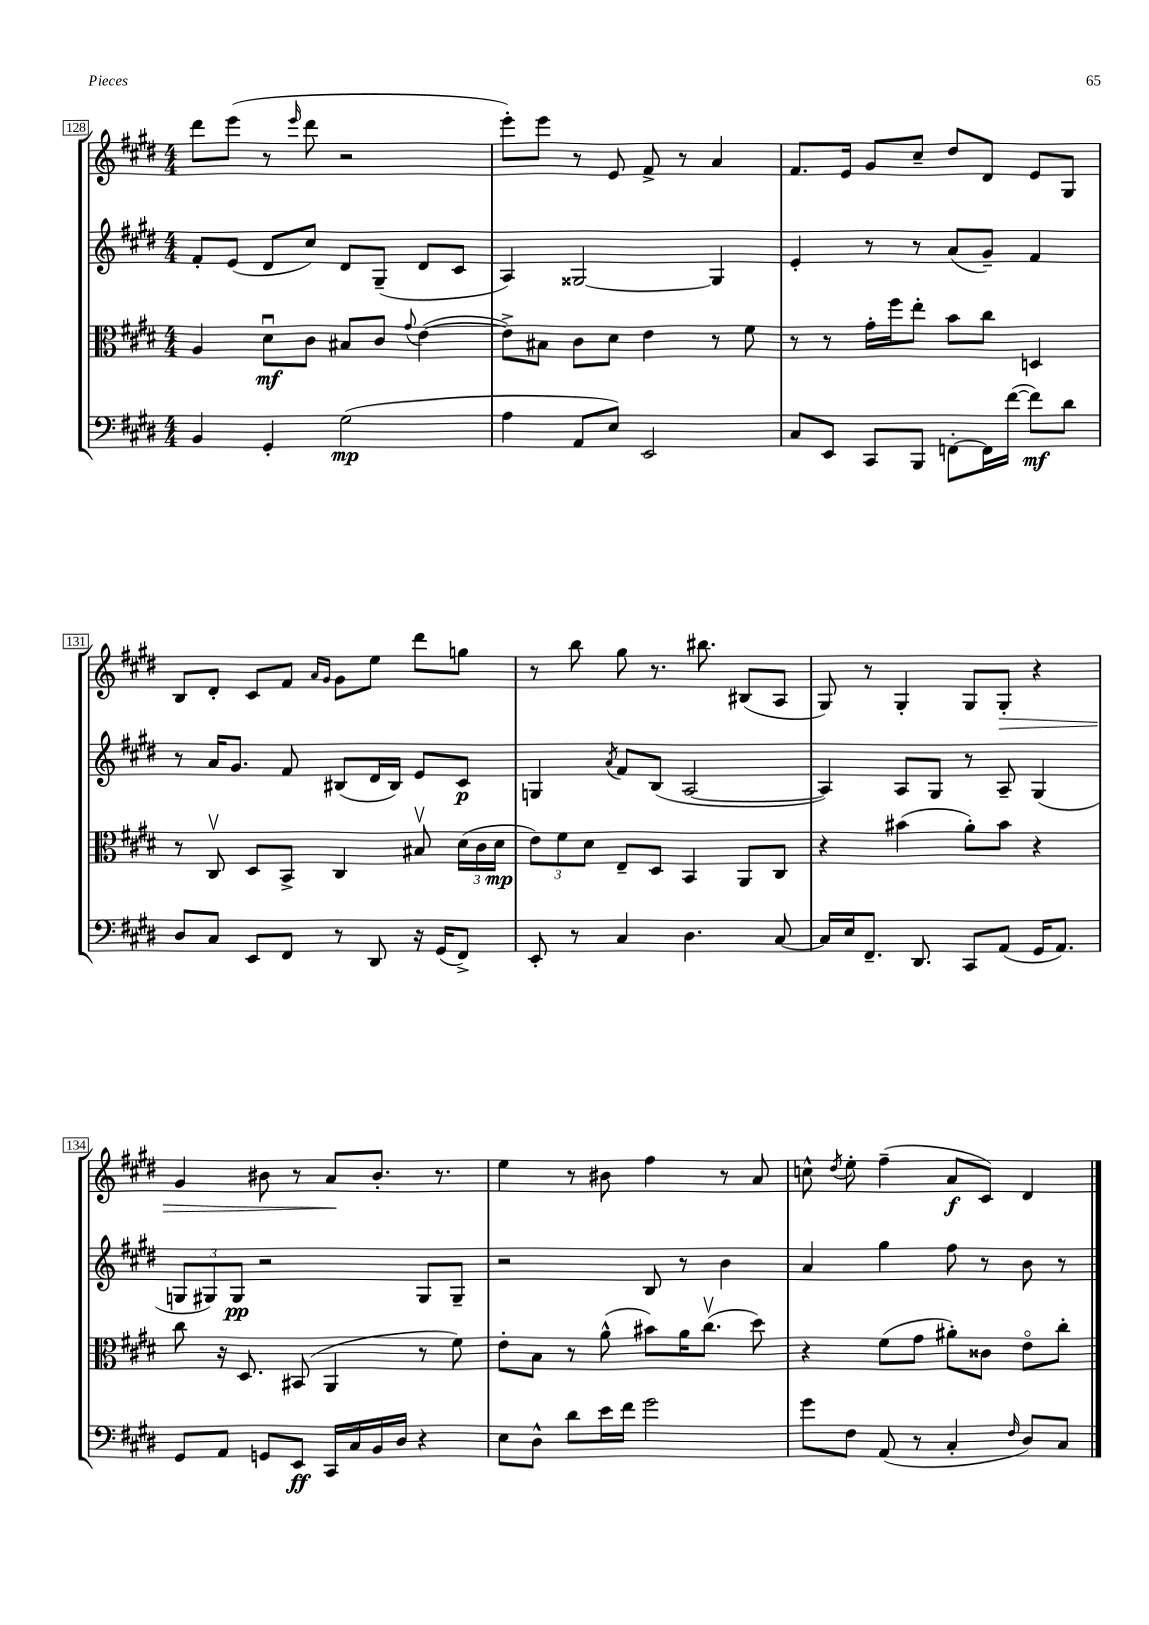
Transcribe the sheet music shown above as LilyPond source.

<<
\new StaffGroup <<
\new Staff = "s0" {
    \clef treble \key e \major \numericTimeSignature \time 4/4
    \autoBeamOff dis'''8[ e'''8]( r8 \grace { e'''16 } dis'''8 r2 |
    e'''8[-.) e'''8] r8 e'8 fis'8-> r8 a'4 |
    fis'8.[ e'16] gis'8[ cis''8]-- dis''8[ dis'8] e'8[ gis8] |
    b8[ dis'8]-. cis'8[ fis'8] \grace { a'16[ gis'16] } gis'8[ e''8] dis'''8[ g''8] |
    r8 b''8 gis''8 r8. bis''8. bis8[( a8] |
    gis8) r8 gis4-. gis8[ gis8]-.\> r4 |
    gis'4 bis'8 r8 a'8[\! bis'8.]-. r8. |
    e''4 r8 bis'8 fis''4 r8 a'8 |
    c''8-^ \acciaccatura { dis''8 } e''8-. fis''4--( a'8[\f cis'8]) dis'4 \bar "|." |
}
\new Staff = "s1" {
    \clef treble \key e \major \numericTimeSignature \time 4/4
    \autoBeamOff fis'8[-. e'8]( dis'8[ cis''8]) dis'8[ gis8]--( dis'8[ cis'8] |
    a4) gisis2~ gisis4 |
    e'4-. r8 r8 a'8[( gis'8]--) fis'4 |
    r8 a'16[ gis'8.] fis'8 bis8[( dis'16 bis16]) e'8[ cis'8]\p |
    g4 \acciaccatura { a'8 } fis'8[ b8]( a2~ |
    a4) a8[ gis8] r8 a8-- gis4( |
    \tuplet 3/2 { g8[ gis8) gis8]\pp } r2 gis8[ gis8]-- |
    r2 b8 r8 b'4 |
    a'4 gis''4 fis''8 r8 b'8 r8 \bar "|." |
}
\new Staff = "s2" {
    \clef alto \key e \major \numericTimeSignature \time 4/4
    \autoBeamOff a4 dis'8[\downbow\mf cis'8] bis8[ cis'8] \appoggiatura { gis'8 } e'4~( |
    e'8[->) bis8] cis'8[ dis'8] e'4 r8 fis'8 |
    r8 r8 gis'16[-. fis''16 e''8]-. b'8[ cis''8] d4 |
    r8 cis8\upbow dis8[ b,8]-> cis4 bis8\upbow \tuplet 3/2 { dis'16[( cis'16 dis'16]\mp } |
    \tuplet 3/2 { e'8[) fis'8 dis'8] } e8[-- dis8] b,4 a,8[ cis8] |
    r4 bis'4( a'8[-.) bis'8] r4 |
    cis''8 r16 dis8. bis,8( a,4 r8 fis'8) |
    e'8[-. b8] r8 a'8-^( bis'8[) a'16 cis''8.]\upbow( dis''8) |
    r4 fis'8[( gis'8] ais'8[-.) cisis'8] e'8[\flageolet cis''8]-. \bar "|." |
}
\new Staff = "s3" {
    \clef bass \key e \major \numericTimeSignature \time 4/4
    \autoBeamOff b,4 gis,4-. gis2\mp( |
    a4 a,8[ e8]) e,2 |
    cis8[ e,8] cis,8[ b,,8] f,8[~-. f,16 fis'16]~( fis'8[\mf) dis'8] |
    dis8[ cis8] e,8[ fis,8] r8 dis,8 r16 gis,16[( fis,8]->) |
    e,8-. r8 cis4 dis4. cis8~ |
    cis16[ e16 fis,8.]-- dis,8. cis,8[ a,8]( gis,16[ a,8.]) |
    gis,8[ a,8] g,8[ e,8]\ff cis,16[ cis16 b,16 dis16] r4 |
    e8[ dis8]-^ dis'8[ e'16 fis'16] gis'2 |
    gis'8[ fis8] a,8( r8 cis4-. \grace { fis16 } dis8[) cis8] \bar "|." |
}
>>
>>
\layout { \context { \Score currentBarNumber = #128 \override BarNumber.stencil = #(make-stencil-boxer 0.1 0.3 ly:text-interface::print) } }
